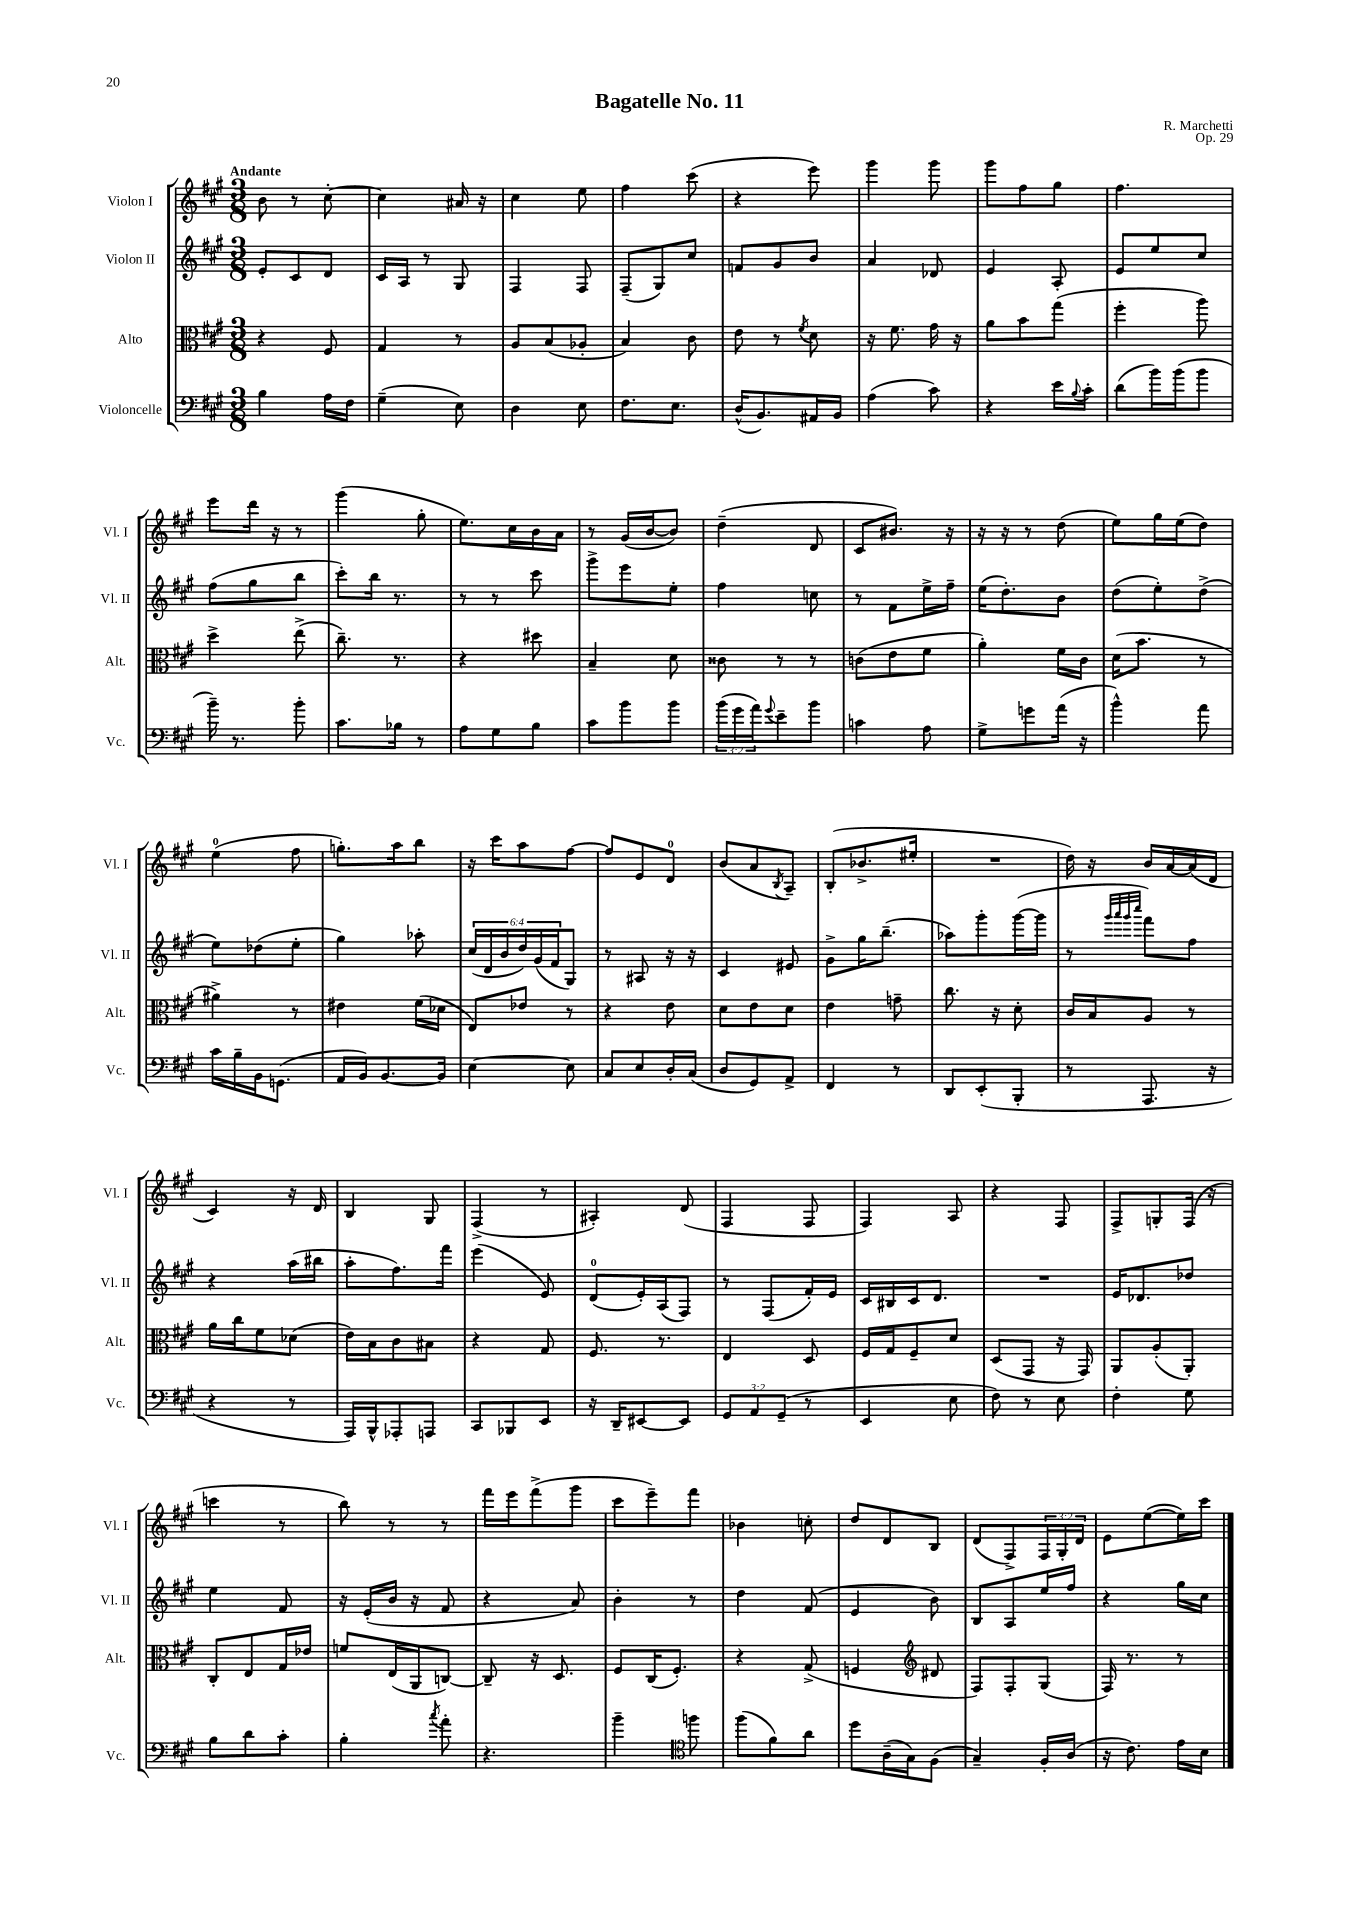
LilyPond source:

\header { title = "Bagatelle No. 11" composer = "R. Marchetti" opus = "Op. 29" }
<<
\new StaffGroup <<
\new Staff = "s0" \with { instrumentName = "Violon I" shortInstrumentName = "Vl. I" } {
    \clef treble \key a \major \numericTimeSignature \time 3/8 \override Staff.TupletNumber.text = #tuplet-number::calc-fraction-text \tempo "Andante"
    b'8 r8 cis''8~-. |
    cis''4 ais'16 r16 |
    cis''4 e''8 |
    fis''4 cis'''8( |
    r4 e'''8) |
    gis'''4 gis'''8 |
    gis'''8 fis''8 gis''8 |
    fis''4. |
    e'''8 d'''16 r16 r8 |
    gis'''4( gis''8-. |
    e''8.) cis''16 b'16 a'16 |
    r8 gis'16( b'16~ b'8) |
    d''4--( d'8 |
    cis'8 bis'8.) r16 |
    r16 r16 r8 d''8( |
    e''8) gis''16 e''16( d''8) |
    e''4-0( fis''8 |
    g''8.-.) a''16 b''8 |
    r16 cis'''16 a''8 fis''8~ |
    fis''8 e'8 d'8-0 |
    b'8( a'8 \acciaccatura { b8 } a8--) |
    b8-.( bes'8.-> eis''16-. |
    R4. |
    d''16) r16 b'16 a'16~ a'16( d'16 |
    cis'4) r16 d'16 |
    b4 gis8 |
    fis4->( r8 |
    ais4-.) d'8( |
    fis4 fis8 |
    fis4) a8 |
    r4 fis8 |
    fis8-> g8-. fis16( r16 |
    c'''4 r8 |
    b''8) r8 r8 |
    fis'''16 e'''16 fis'''8->( gis'''8 |
    cis'''8 e'''8--) fis'''8 |
    bes'4 c''8-. |
    d''8 d'8 b8 |
    d'8( fis8->) \tuplet 3/2 { fis16 gis16-. d'16 } |
    e'8 e''8~( e''16) cis'''16 \bar "|." |
}
\new Staff = "s1" \with { instrumentName = "Violon II" shortInstrumentName = "Vl. II" } {
    \clef treble \key a \major \numericTimeSignature \time 3/8 \override Staff.TupletNumber.text = #tuplet-number::calc-fraction-text
    e'8-. cis'8 d'8 |
    cis'16 a16 r8 gis8 |
    fis4 fis8 |
    fis8--( gis8) cis''8 |
    f'8 gis'8 b'8 |
    a'4 des'8 |
    e'4 a8-. |
    e'8 e''8 cis''8 |
    fis''8( gis''8 b''8 |
    cis'''8-.) b''16 r8. |
    r8 r8 cis'''8 |
    gis'''8-> e'''8 e''8-. |
    fis''4 c''8 |
    r8 fis'8 e''16-> fis''16-- |
    e''16( d''8.-.) b'8 |
    d''8( e''8-.) d''8->( |
    e''8) des''8( e''8-. |
    gis''4) aes''8-. |
    \tuplet 6/4 { cis''16( d'16 b'16 d''16) gis'16( fis'16 } gis8) |
    r8 ais8 r16 r16 |
    cis'4 eis'8 |
    gis'8-> gis''16 b''8.--( |
    aes''8) gis'''8-. gis'''16~( gis'''16 |
    r8 \grace { gis'''32 a'''32 gis'''32 cis''''32 } fis'''8) fis''8 |
    r4 a''16( bis''16 |
    a''8-. fis''8.) fis'''16 |
    e'''4( e'8) |
    d'8-0( e'16-.) a16( fis8) |
    r8 fis8( fis'16-.) e'16 |
    cis'16 bis16 cis'16 d'8. |
    R4. |
    e'16 des'8. des''8 |
    e''4 fis'8 |
    r16 e'16-.( b'16 r16 fis'8 |
    r4 a'8) |
    b'4-. r8 |
    d''4 fis'8( |
    e'4 b'8) |
    b8 a8 e''16 fis''16 |
    r4 gis''16 cis''16 \bar "|." |
}
\new Staff = "s2" \with { instrumentName = "Alto" shortInstrumentName = "Alt." } {
    \clef alto \key a \major \numericTimeSignature \time 3/8
    r4 fis8 |
    gis4 r8 |
    a8 b8( aes8-. |
    b4) cis'8 |
    e'8 r8 \acciaccatura { fis'8 } d'8 |
    r16 fis'8. gis'16 r16 |
    a'8 b'8 gis''8( |
    fis''4-. a''8) |
    d''4-> e''8->( |
    cis''8.--) r8. |
    r4 dis''8 |
    b4-- d'8 |
    cisis'8 r8 r8 |
    c'8( e'8 fis'8 |
    a'4-.) fis'16 cis'16 |
    d'16( b'8. r8 |
    ais'4->) r8 |
    eis'4 fis'16( des'16 |
    e8) ees'8 r8 |
    r4 e'8 |
    d'8 e'8 d'8 |
    e'4 g'8-- |
    cis''8. r16 d'8-. |
    cis'16 b16 a8 r8 |
    a'16 cis''16 fis'8 des'8( |
    e'16) b16 cis'8 bis8 |
    r4 gis8 |
    fis8. r8. |
    e4 d8 |
    fis16 gis16 fis8-- d'8 |
    d8( gis,8 r16 gis,16) |
    a,8 a8-.( a,8-.) |
    cis8-. e8 gis16 ees'16 |
    f'8 e16( a,16 c8~) |
    c8-- r16 d8. |
    fis8 cis16( fis8.-.) |
    r4 gis8->( |
    f4 \clef treble dis'8 |
    fis8) fis8-. gis8( |
    fis16) r8. r8 \bar "|." |
}
\new Staff = "s3" \with { instrumentName = "Violoncelle" shortInstrumentName = "Vc." } {
    \clef bass \key a \major \numericTimeSignature \time 3/8 \override Staff.TupletNumber.text = #tuplet-number::calc-fraction-text
    b4 a16 fis16 |
    gis4--( e8) |
    d4 e8 |
    fis8. e8. |
    d16-^( b,8.) ais,16 b,16 |
    a4( cis'8) |
    r4 e'16 \appoggiatura { b8 } cis'16-. |
    d'8( b'16) b'16( b'8 |
    b'16--) r8. b'8-. |
    cis'8. bes16 r8 |
    a8 gis8 b8 |
    cis'8 b'8 b'8 |
    \tuplet 3/2 { b'16( gis'16 a'16) } \appoggiatura { gis'8 } e'8-- b'8 |
    c'4 a8 |
    gis8-> g'8 a'16( r16 |
    b'4-^) a'8 |
    cis'16 b16-- b,16 g,8.( |
    a,16 b,16) b,8.~ b,16 |
    e4~ e8 |
    cis8 e8 d16-. cis16( |
    d8 gis,8) a,8-> |
    fis,4 r8 |
    d,8 e,8-.( b,,8-. |
    r8 a,,8. r16 |
    r4 r8 |
    a,,16) b,,16-^ aes,,8-. a,,8 |
    cis,8 bes,,8 e,8 |
    r16 d,16-- eis,8~ eis,8 |
    \tuplet 3/2 { gis,8 a,8 gis,8--( } r8 |
    e,4 e8 |
    fis8) r8 e8 |
    fis4-. gis8 |
    b8 d'8 cis'8-. |
    b4-. \acciaccatura { cis''8 } a'8-. |
    r4. |
    b'4-- \clef tenor f''8 |
    fis''8( fis'8) a'8 |
    d''8 a16--( gis16) fis8( |
    gis4--) fis16-. a16( |
    r16 cis'8.) e'16 b16 \bar "|." |
}
>>
>>
\layout { \context { \Score \remove "Bar_number_engraver" } }
